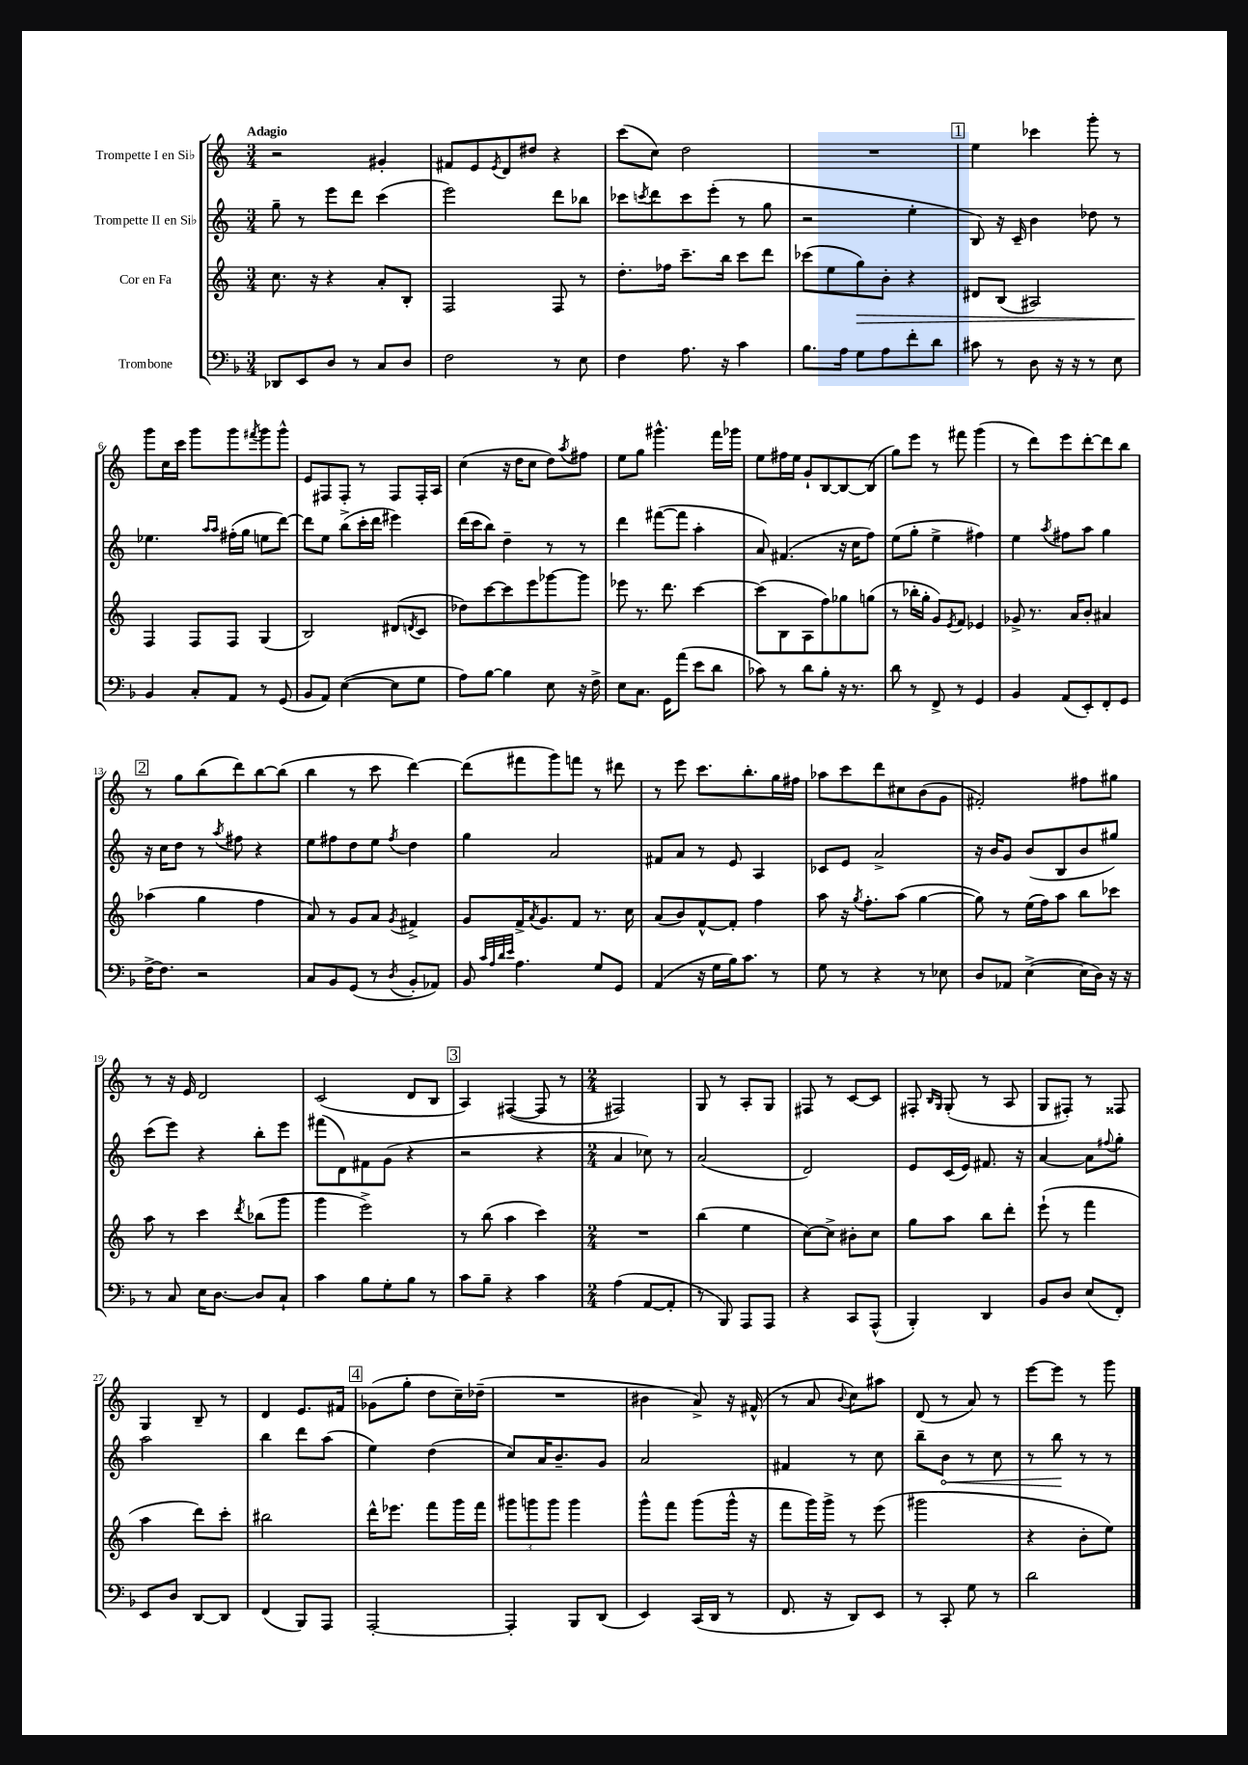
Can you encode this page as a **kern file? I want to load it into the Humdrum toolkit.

**kern	**kern	**kern	**kern
*staff4	*staff3	*staff2	*staff1
*clefF4	*clefG2	*clefG2	*clefG2
*k[b-]	*k[]	*k[]	*k[]
*M3/4	*M3/4	*M3/4	*M3/4
8DD-	8.cc	8gg~	2r
8EE	.	8r	.
.	16r	.	.
8D	4r	8eee	.
8r	.	8ddd	.
8C	8a'	(4ccc	4g#'
8D	8B'	.	.
=	=	=	=
2F	2F	2eee)	8f#
.	.	.	8e
.	.	.	8qe
.	.	.	8d
.	.	.	8dd#
8r	8F	8ddd	4r
8E	8r	8bb-	.
=	=	=	=
4F	8.dd'	8ccc-	(8ccc
.	.	8qccc	.
.	.	8ddd	8cc)
.	16ff-	.	.
8.A	8.ccc~	8ccc	2dd
.	.	(8eee'	.
16r	16bb	.	.
4c	8ccc	8r	.
.	8ddd	8gg	.
=	=	=	=
8.B-	(8ccc-	2r	2.r
.	8ee	.	.
16A	.	.	.
8G	8gg)	.	.
8A	8b'	.	.
8f'	4r	4ee'	.
8d	.	.	.
=	=	=	=
8c#	8d#	8B)	4ee
8r	(8B	16r	.
.	.	16c~	.
8D	2A#)	4b	4ccc-
16r	.	.	.
16r	.	.	.
8r	.	8dd-	8ggg'
8E	.	8r	8r
=	=	=	=
4BB-	4F	4.ee-	8ggg
.	.	.	16cc
.	.	.	16ccc
8C'	8F	.	8ggg
.	.	16qqaa	.
.	.	16qqaa	.
8AA	8F	(16ff#'	8ggg
.	.	16gg	.
.	.	.	8qfff#
8r	(4G	8ee	8ggg
(8GG	.	[8ddd)	8ggg^^
=	=	=	=
8BB-	2B)	8ddd]	8e
8AA)	.	8ee	8F#
([4E	.	(8bb^	8F#'
.	.	16ccc'	8r
.	.	16ddd	.
8E]	(8d#	4eee#)	8F#
.	8qd	.	.
8G	8c	.	16F#'
.	.	.	16A
=	=	=	=
8A)	8dd-)	(16ddd	(4cc
.	.	16ccc	.
[8B-	[8ccc	8bb)	.
4B-]	8ccc]	4dd~	16r
.	.	.	16dd
.	8eee	.	8cc
8E	[8ggg-	8r	8dd)
.	.	.	8qaa
16r	8ggg-]	8r	8ff#
16F^	.	.	.
=	=	=	=
8E	8eee-	4ddd	8ee
8.C	8.r	.	8gg
.	.	([8fff#	4.ggg#^^
16GG	8.ddd	.	.
(8a	.	8fff#]	.
8e	[4ccc	4aa'	.
8d	.	.	16fff
.	.	.	16ggg-
=	=	=	=
8c-)	(8ccc]	8a)	8ee
8r	8B	(4.f#	16ff#
.	.	.	16ee
8d	8A	.	8g`
8B-'	8ff)	.	[8B
16r	8gg-	16r	8B_
8.r	.	16cc	.
.	(8gg	8ff)	(8B]
=	=	=	=
8d	8r	(8ee	8gg)
8r	16bb-'	8gg'	8eee
.	16gg'	.	.
8FF^	8g)	4ee^	8r
.	8qe	.	.
8r	8f	.	8fff#
4GG	4e-	4ff#)	(4ggg
=	=	=	=
4BB-	8g-^	4ee	8r
.	8.r	.	8ddd)
.	.	8qaa	.
(8AA	.	8ff#	8eee
.	16a	.	.
8EE')	8b'	8aa	[8ddd'
8FF'	4a#	4gg	8ddd]
8GG	.	.	8bb
=	=	=	=
[16F^	(4aa-	16r	8r
8.F]	.	16cc	.
.	.	8dd	8gg
2r	4gg	8r	(8bb
.	.	8qaa	.
.	.	8ff#	8ddd)
.	4ff	4r	[8bb
.	.	.	(8bb]
=	=	=	=
8C	8a)	8ee	4bb
8BB-	8r	8ff#	.
(8GG	8g	8dd	8r
8r	8a	8ee	8ccc
8qD	8qg	8qff#	.
8BB-'	4f#^	4dd	[4ddd)
8AA-)	.	.	.
=	=	=	=
8BB-	8g	4gg	(8ddd]
32qqc	.	.	.
32qqA	.	.	.
32qqd	.	.	.
32qqe	.	.	.
4.A	16f^	.	8fff#
.	8qa	.	.
.	8.g	.	.
.	.	2a	8ggg)
.	8f	.	8fff
8G	8.r	.	8r
8GG	.	.	8ddd#
.	16cc	.	.
=	=	=	=
(4AA	(8a	8f#	8r
.	8b)	8a	8eee
16r	[8f^^	8r	8.ccc
16G	.	.	.
16B-)	8f']	8e	.
8.c	.	.	8.bb'
.	4ff	4A	.
8r	.	.	16gg
.	.	.	16ff#
=	=	=	=
8G	8aa	8c-	8aa-
8r	16r	8e	8ccc
.	8qgg	.	.
.	8.ff'	.	.
4r	.	2a^	8ddd
.	(8aa	.	8cc#
8r	[4gg	.	(8b
8E-	.	.	8g
=	=	=	=
8D	8gg])	16r	2f#')
.	.	16b	.
8AA-	8r	8g	.
([4E^	(16ee	(8b	.
.	16ff)	.	.
.	8aa	8B	.
16E]	8bb	8b	8ff#
16D)	.	.	.
16r	8ccc-	8gg#)	8gg#
16r	.	.	.
=	=	=	=
8r	8aa	(8ccc	8r
8C	8r	8eee)	16r
.	.	.	16e
16E	4ccc	4r	2d
[8.D	.	.	.
.	8qddd	.	.
8D]	(8bb-	8bb'	.
8C`	8ggg	8eee	.
=	=	=	=
4c	4ggg	(8fff#	(2c
.	.	8d)	.
8B-	2eee^)	8f#	.
8G'	.	(8g	.
8B-	.	4r	8d
8r	.	.	8B
=	=	=	=
8c	8r	2r	4A)
8B-~	(8bb	.	.
4r	4aa	.	([4F#
4c	4ccc)	4r	8F#]
.	.	.	8r
=	=	=	=
*M2/4	*M2/4	*M2/4	*M2/4
(4A	2r	4a	2F#)
[8AA	.	8cc-)	.
8AA']	.	8r	.
=	=	=	=
8r	(4bb	(2a	8G
8BBB-)	.	.	8r
8AAA	4ee	.	8A'
8AAA	.	.	8G
=	=	=	=
4r	[8cc)	2d)	8F#
.	8cc^]	.	8r
8CC	8b#'	.	[8c
(8AAA^^	8cc	.	8c]
=	=	=	=
4BBB-')	8gg	8e	8F#'
.	.	.	16qqB
.	.	.	16qqG
.	8aa	(16c	(8G'
.	.	16e)	.
4DD	8bb	8.f#	8r
.	8ddd'	.	8A
.	.	16r	.
=	=	=	=
8BB-	(8eee`	[4a	8G
8D	8r	.	8F#')
(8E	4fff	8a]	8r
.	.	8qqff#	.
8FF')	.	8gg'	8F##
=	=	=	=
8EE	4aa	2aa	4G
8D	.	.	.
[8DD	8ddd)	.	8B~
8DD]	8ccc'	.	8r
=	=	=	=
(4FF	2bb#	4bb	4d
8BBB-)	.	8ddd	8.e
8AAA	.	(8aa	.
.	.	.	16f#
=	=	=	=
[2AAA'	16ddd^^	4ee)	(8g-
.	8.eee-	.	.
.	.	.	8gg'
.	8fff	(4dd	8dd
.	16ggg	.	16cc~)
.	16fff	.	(16dd-~
=	=	=	=
4AAA']	12ggg#	8cc)	2r
.	12ggg	.	.
.	.	16a	.
.	12ggg	.	.
.	.	8.b~	.
8BBB-	4ggg	.	.
(8DD	.	8g	.
=	=	=	=
4EE)	8ggg^^	2a	4b#
.	8fff	.	.
(16CC	(8ggg	.	8a^)
16DD	.	.	.
8r	16ggg^^	.	16r
.	16r	.	(16f#^^
=	=	=	=
8.FF	8fff	4f#	8r
.	16ggg)	.	8a
16r	16ggg^	.	.
.	.	.	8qqb
8DD)	8r	8r	8cc)
8EE	(8eee	8cc	8aa#
=	=	=	=
8r	2ggg#	8bb~	(8d
8CC'	.	8b	8r
8G	.	8r	8a)
8r	.	8cc	8r
=	=	=	=
2d	4r	8r	[8eee
.	.	8bb	8eee]
.	8b'	8r	8r
.	8ee)	8r	8ggg
==	==	==	==
*-	*-	*-	*-
